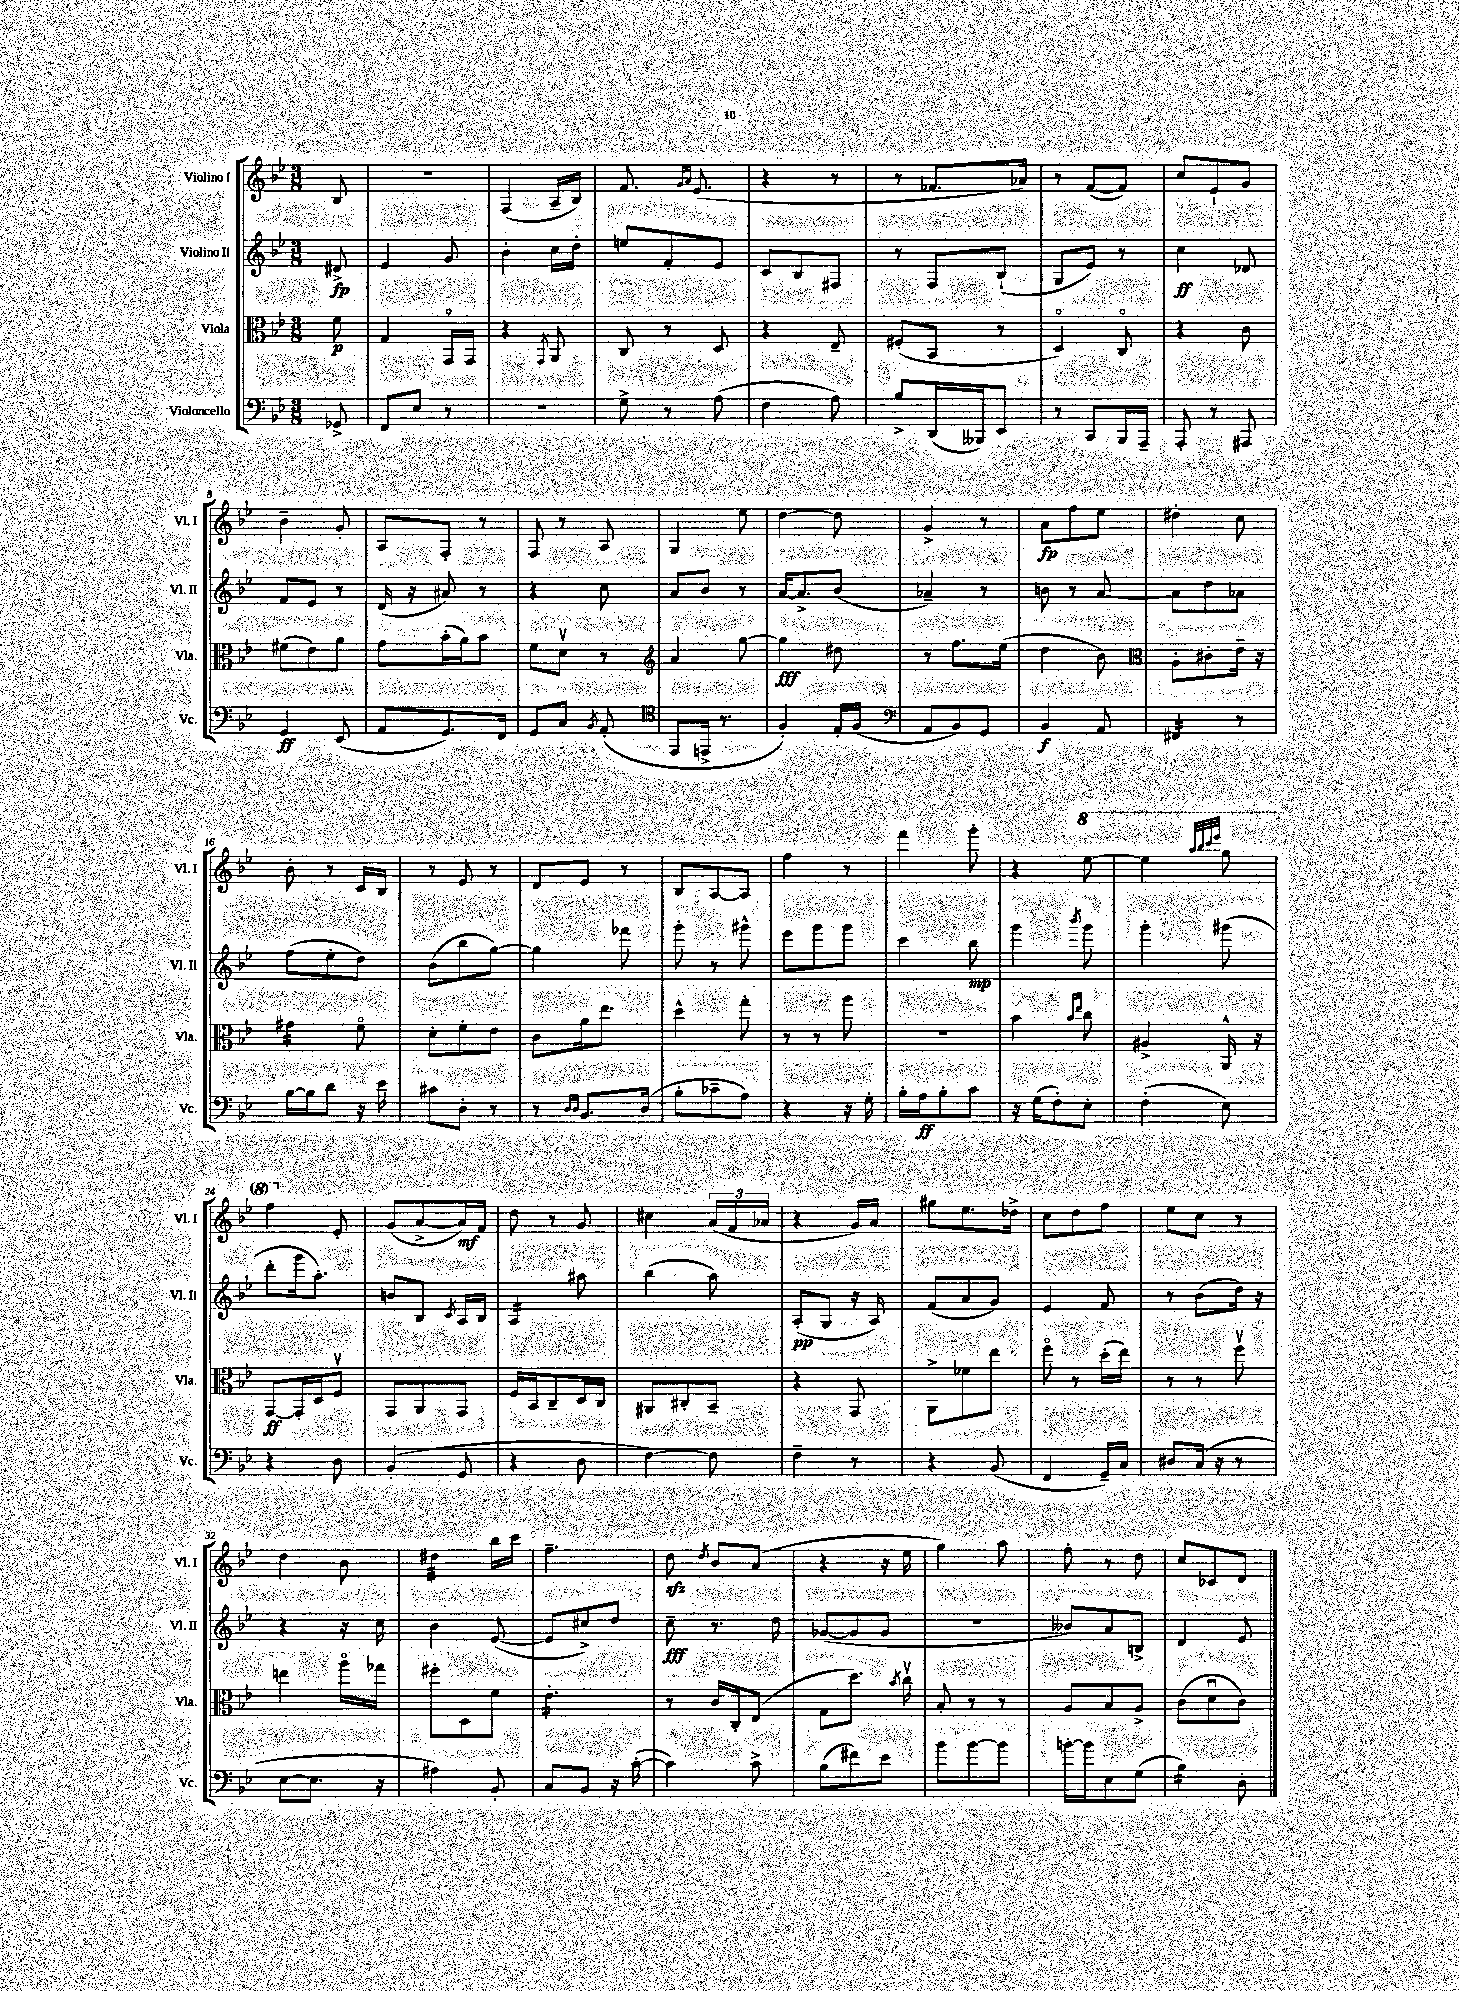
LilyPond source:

<<
\new StaffGroup <<
\new Staff = "s0" \with { instrumentName = "Violino I" shortInstrumentName = "Vl. I" } {
    \clef treble \key bes \major \numericTimeSignature \time 3/8 \partial 8
    \autoBeamOff bes8 |
    R4. |
    f4( a16[-- bes16]) |
    f'8. \grace { g'16[ a'16] } ees'8.( |
    r4 r8 |
    r8 fes'8.[ aes'16]) |
    r8 f'8[~( f'8]) |
    c''8[ ees'8-! g'8] |
    bes'4-- g'8-. |
    a8[ f8]-. r8 |
    f8 r8 a8 |
    g4 ees''8 |
    d''4~ d''8 |
    g'4-> r8 |
    a'8[\fp f''8 ees''8] |
    dis''4-. c''8 |
    bes'8-. r8 c'16[ bes16] |
    r8 ees'8 r8 |
    d'8[ ees'8] r8 |
    bes8[ a8~ a8] |
    f''4 r8 |
    f'''4 g'''8-. |
    r4 \ottava #1 ees'''8~ |
    ees'''4 \grace { a'''32[ bes'''32 c''''32 ees''''32] } g'''8 |
    f'''4 \ottava #0 ees'8-. |
    g'8[( a'8~-> a'16\mf) f'16] |
    d''8 r8 g'8 |
    cis''4 \tuplet 3/2 { a'16[( f'16 aes'16] } |
    r4 g'16[) a'16] |
    gis''8[ ees''8. des''16]-> |
    c''8[ d''8 f''8] |
    ees''8[ c''8] r8 |
    d''4 bes'8 |
    dis''4:32 bes''16[ c'''16] |
    f''4.-- |
    d''8\sfz \acciaccatura { d''8 } bes'8[ a'8]( |
    r4 r16 ees''16 |
    g''4) a''8 |
    f''8-. r8 d''8 |
    c''8[ ces'8 d'8] \bar "|." |
}
\new Staff = "s1" \with { instrumentName = "Violino II" shortInstrumentName = "Vl. II" } {
    \clef treble \key bes \major \numericTimeSignature \time 3/8 \partial 8
    \autoBeamOff dis'8->\fp |
    ees'4 g'8 |
    bes'4-. c''16[ d''16]-. |
    e''8[ f'8-. ees'8] |
    c'8[ bes8 fis8] |
    r8 f8[ bes8]-!( |
    g8[ ees'8]) r8 |
    c''4\ff des'8 |
    f'8[ ees'8] r8 |
    d'16( r16 ais'8) r8 |
    r4 c''8 |
    a'8[ bes'8] r8 |
    a'16[~ a'8.-> bes'8]( |
    aes'4--) r8 |
    b'8 r8 a'8~ |
    a'8[ d''8 aes'8] |
    f''8[( ees''8-. d''8]) |
    bes'8[( bes''8 g''8]~) |
    g''4 fes'''8 |
    g'''8-. r8 gis'''8-^ |
    ees'''8[ g'''8 g'''8] |
    c'''4 bes''8\mp |
    g'''4 \acciaccatura { bes'''8 } g'''8 |
    g'''4-. gis'''8( |
    d'''8[-. g'''16 a''8.]-.) |
    b'8[ bes8] \acciaccatura { c'8 } a16[ bes16] |
    a4:16 ais''8 |
    bes''4( a''8) |
    a8[-.\pp( g8] r16 a16) |
    f'8[( a'8 g'8]) |
    ees'4 f'8 |
    r8 bes'8[( d''16]) r16 |
    r4 r16 c''16 |
    bes'4 ees'8~( |
    ees'8[ cis''8->) d''8] |
    c''8--\fff r8. d''16 |
    ges'8[~( ges'8 ges'8] |
    R4. |
    beses'8[) a'8 b8]-> |
    d'4 ees'8 \bar "|." |
}
\new Staff = "s2" \with { instrumentName = "Viola" shortInstrumentName = "Vla." } {
    \clef alto \key bes \major \numericTimeSignature \time 3/8 \partial 8
    \autoBeamOff f'8\p |
    g4 g,16[\flageolet g,16] |
    r4 \acciaccatura { g,8 } a,8 |
    c8 r8 d8 |
    r4 ees8-- |
    fis8[-.( bes,8] r8 |
    d4\flageolet) c8\flageolet |
    r4 c'8 |
    fis'8[( ees'8) a'8] |
    g'8[ bes'16-.( a'16) bes'8] |
    f'8[ d'8]\upbow r8 |
    \clef treble a'4 g''8~ |
    g''4\fff dis''8 |
    r8 f''8.[ ees''16]( |
    d''4 bes'8) |
    \clef alto a8[-. cis'8-. ees'16]-- r16 |
    gis'4:16 f'8\flageolet |
    d'8[-. f'8-. ees'8] |
    c'8[ a'16 ees''8.] |
    d''4-^ g''8-. |
    r8 r8 a''8 |
    R4. |
    bes'4 \grace { bes'16[ ees''16] } c''8 |
    ais4-> a,16-^ r16 |
    g,8[~\ff g,16-. d16 f8]\upbow |
    g,8[ a,8 g,8] |
    f16[ bes,16 c8-- d16 c16] |
    ais,8[ cis8-. bes,8]-- |
    r4 g,8 |
    a,8[-> fes'8 ees''8] |
    f''8\flageolet r8 d''16[-.( ees''16]) |
    r8 r8 f''8\upbow |
    e''4 a''16[\flageolet ges''16] |
    fis''8[-. d8 f'8] |
    ees'4.:16-. |
    r8 c'16[ c16-. ees8]( |
    g8[ d''8.]) \acciaccatura { bes'8 } c''16\upbow |
    bes8-. r8 r8 |
    a8[ bes8 a8]-> |
    c'8[( d'8\downbow c'8]) \bar "|." |
}
\new Staff = "s3" \with { instrumentName = "Violoncello" shortInstrumentName = "Vc." } {
    \clef bass \key bes \major \numericTimeSignature \time 3/8 \partial 8
    \autoBeamOff ges,8-> |
    f,8[ ees8] r8 |
    R4. |
    g8-> r8 a8( |
    f4 a8) |
    bes8[-> d,16( beses,,16) ees,8] |
    r8 c,8[ bes,,16 a,,16]-- |
    a,,8-. r8 ais,,8 |
    g,4\ff ees,8( |
    a,8[ g,8.) f,16] |
    g,8[ c8] \acciaccatura { bes,8 } a,8-.( |
    \clef tenor ees,8[ e,16]-> r8. |
    f4-.) ees16[-. f16]( |
    \clef bass a,8[ bes,8) g,8] |
    bes,4\f a,8 |
    fis,4:16 r8 |
    bes16[~ bes16 d'8] r16 ees'16 |
    cis'8[ d8]-. r8 |
    r8 \grace { d16[ d16] } bes,8.[ d16]( |
    bes8[-. ces'8-- a8]) |
    r4 r16 g16-. |
    bes16[-. a16\ff bes8-. c'8] |
    r16 g16[( f8-.) ees8]-. |
    f4-.( ees8) |
    r4 d8 |
    bes,4-.( g,8 |
    r4 d8 |
    f4~) f8 |
    f4-- r8 |
    r4 bes,8( |
    f,4 g,16[--) c16] |
    dis8[ c16]( r16 r8 |
    ees8[~ ees8.] r16 |
    ais4) bes,8-. |
    c8[ bes,8] r16 c'16~-.( |
    c'4) c'8-> |
    bes8[( fis'8) ees'8] |
    bes'8[ bes'8~ bes'8] |
    b'16[~-. b'16 ees8 g8]( |
    bes4:16) d8-. \bar "|." |
}
>>
>>
